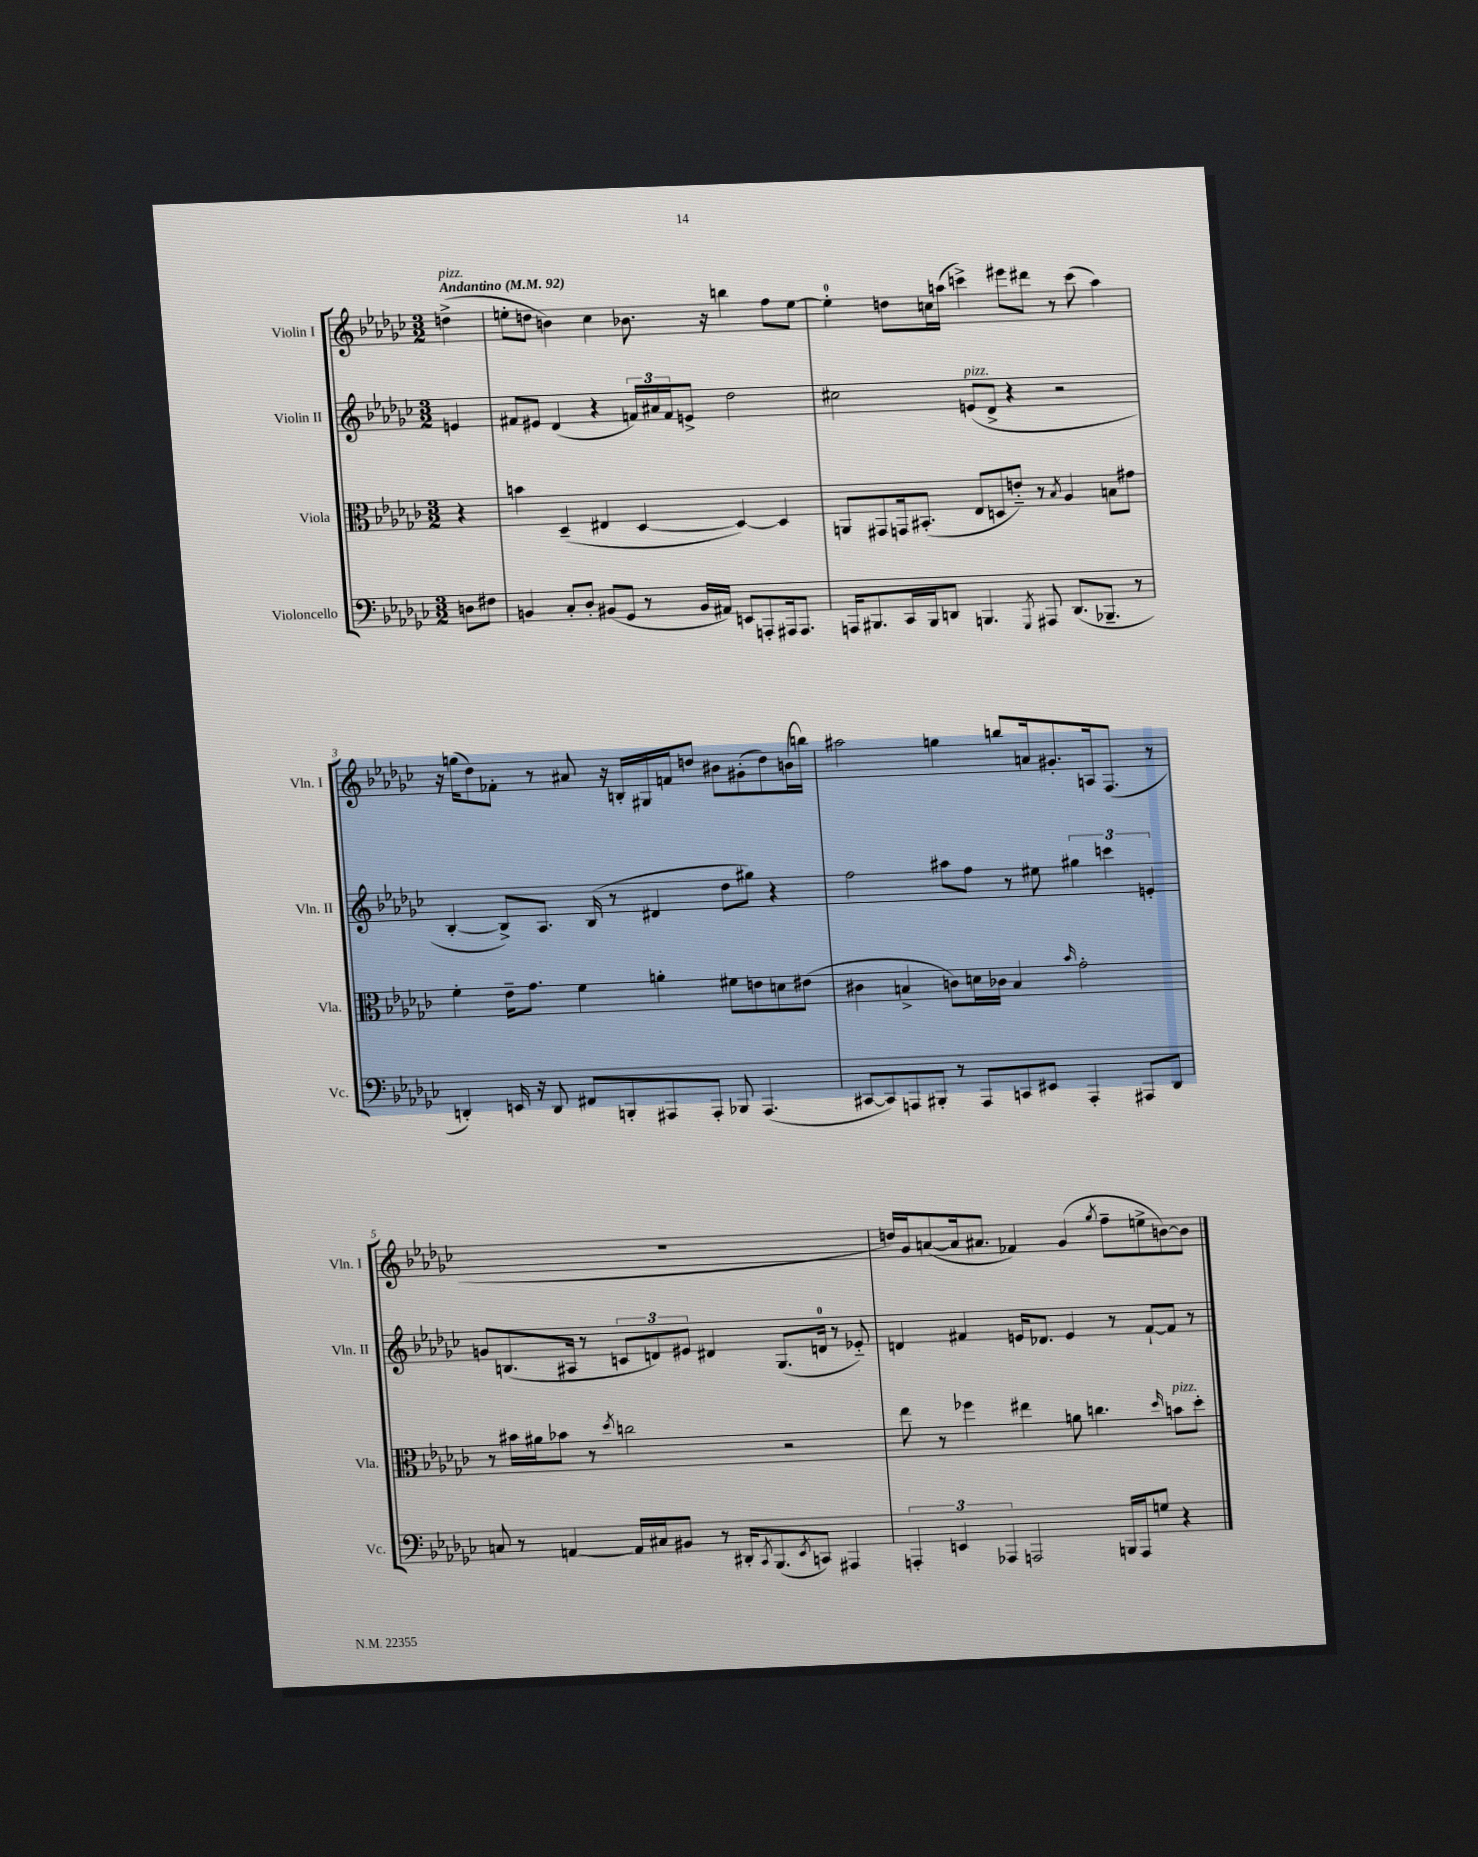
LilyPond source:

<<
\new StaffGroup <<
\new Staff = "s0" \with { instrumentName = "Violin I" shortInstrumentName = "Vln. I" } {
    \clef treble \key ges \major \numericTimeSignature \time 3/2 \partial 4 \tempo "Andantino" 4 = 92
    d''4->^\markup { \italic "pizz." }( |
    e''8-. d''8 b'4) ces''4 bes'8. r16 b''4 f''8 e''8~ |
    e''4-0-. d''8 c''16 a''16( c'''4->) eis'''8 dis'''8 r8 c'''8( a''4) |
    r16 g''16( des''8) fes'8-. r8 ais'8 r16 b16-. gis16 f'16 d''8 bis'8 gis'8-.( d''8) b'16( b''16) |
    ais''2 g''4 b''8 a'16 gis'8.-. a16 f8.( r8 |
    R1. |
    d''16) ges'16 a'8~( a'16 ais'8. fes'4) ges'4( \acciaccatura { ges''8 } f''8-- e''8-> b'8~) b'8 \bar "|." |
}
\new Staff = "s1" \with { instrumentName = "Violin II" shortInstrumentName = "Vln. II" } {
    \clef treble \key ges \major \numericTimeSignature \time 3/2 \partial 4
    e'4 |
    fis'8 eis'8 des'4( r4 \tuplet 3/2 { f'16) ais'16 f'16 } e'8-> des''2 |
    cis''2 e'8^\markup { \italic "pizz." }( des'8-> r4 r2 |
    bes4~-. bes8->) aes8. bes16( r8 dis'4 des''8 gis''8) r4 |
    f''2 ais''8 f''8 r8 eis''8 \tuplet 3/2 { gis''4 c'''4 e'4-. } |
    g'8 b8.( ais16 r8 \tuplet 3/2 { c'8 d'8) eis'8 } dis'4 ges8.( d'16-0 r8 ees'8-_) |
    d'4 fis'4 e'16 des'8. e'4 r8 fis'8~-! fis'8 r8 \bar "|." |
}
\new Staff = "s2" \with { instrumentName = "Viola" shortInstrumentName = "Vla." } {
    \clef alto \key ges \major \numericTimeSignature \time 3/2 \partial 4
    r4 |
    b'4 des4--( eis4 des4~ des4~) des4 |
    a,8 gis,8 g,16 bis,8.-.( ees8 d8 e'8-_) r8 \acciaccatura { bes8 } aes4 b8 gis'8 |
    f'4-. ees'16-- ges'8. f'4 a'4-. fis'8 e'8 d'8 eis'8( |
    cis'4 b4-> c'8) d'16 ces'16 b4 \grace { bes'16 } ges'2-. |
    r8 bis'16 ais'16 bes'8 r8 \acciaccatura { des''8 } c''2 r2 |
    ees''8 r8 fes''4 eis''4 a'8 c''4. \grace { des''16 } b'8^\markup { \italic "pizz." } des''8-. \bar "|." |
}
\new Staff = "s3" \with { instrumentName = "Violoncello" shortInstrumentName = "Vc." } {
    \clef bass \key ges \major \numericTimeSignature \time 3/2 \partial 4
    d8 fis8 |
    b,4 ces8-. des8-. bis,8( ges,8 r8 bis,16 ais,16) e,8 a,,8-. ais,,16 ais,,8. |
    a,,16 bis,,8. ces,16 bis,,16 d,8 b,,4. \acciaccatura { ges,,8 } ais,,8 d,8.( bes,,8.-- r8 |
    d,4-.) e,16 r16 d,8 fis,8 b,,8-. ais,,8 ais,,8-. bes,,8 ais,,4.( |
    cis,8~ cis,8) a,,8 bis,,8-. r8 a,,8 c,8 eis,8 a,,4-. ais,,8 des,8 |
    c8 r8 a,4~ a,16 cis16 bis,8 r8 dis,16-. \acciaccatura { ces,8 } bes,,8.( \acciaccatura { ees,8 } c,8) ais,,4 |
    \tuplet 3/2 { a,,4-. e,4 aes,,4 } a,,2 b,,16 a,,16 g8 r4 \bar "|." |
}
>>
>>
